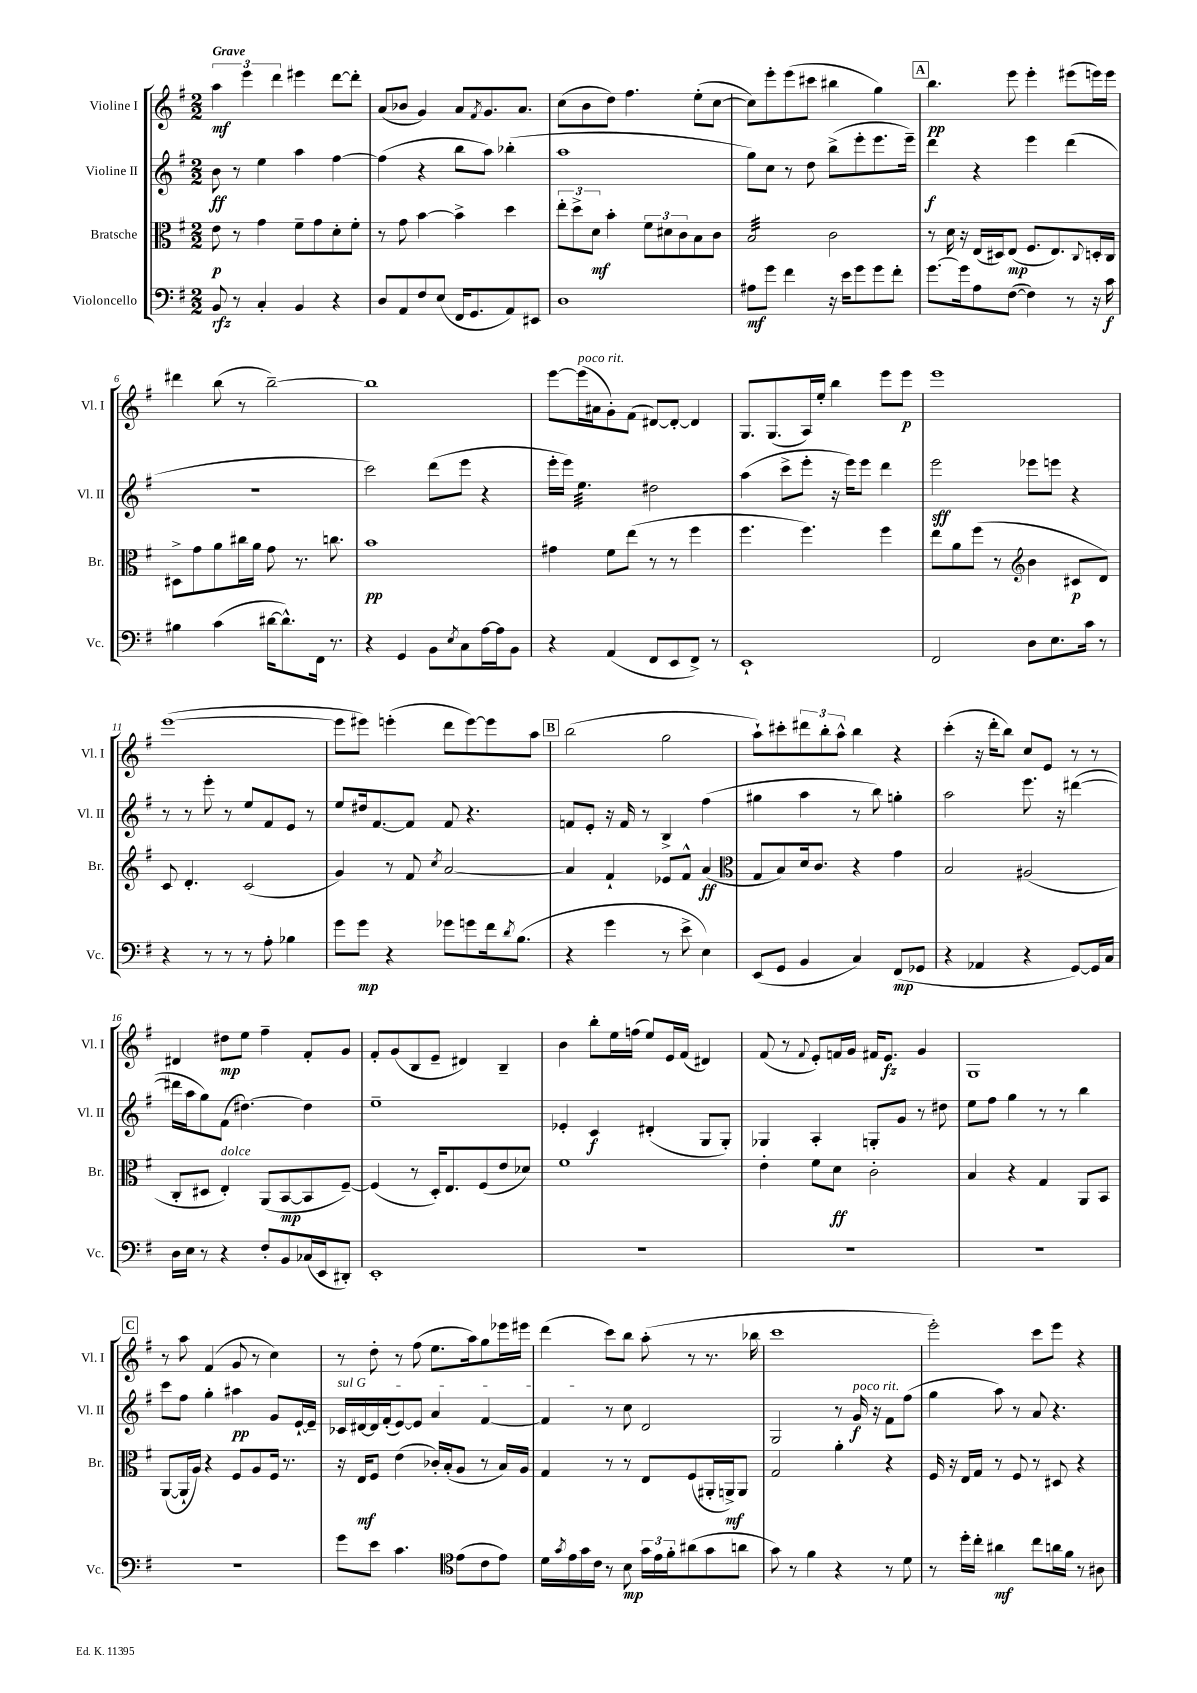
<<
\new StaffGroup <<
\new Staff = "s0" \with { instrumentName = "Violine I" shortInstrumentName = "Vl. I" } {
    \clef treble \key g \major \numericTimeSignature \time 2/2 \tempo "Grave"
    \tuplet 3/2 { a''4\mf e'''4 d'''4 } eis'''4 d'''8~ d'''8-. |
    a'8( bes'8 g'4) a'8 \acciaccatura { fis'8 } g'8. a'8. |
    c''8( b'8 d''8) fis''4. e''8-.( c''8~ |
    c''8) e'''8-. e'''8( cis'''8 bis''4 g''4) |
    \mark \markup { \box "A" } b''4.\pp e'''8 e'''4-. eis'''8( e'''16) e'''16 |
    dis'''4 b''8( r8 b''2~--) |
    b''1 |
    e'''8~ e'''16^\markup { \italic "poco rit." }( ais'16 g'8-.) fis'8( dis'8~) dis'8~-. dis'4 |
    g8. g8.( a16) e''16-. b''4 e'''8 e'''8\p |
    e'''1 |
    e'''1~( |
    e'''8 eis'''8) e'''4-.( d'''8 e'''8~) e'''8 a''8 |
    \mark \markup { \box "B" } b''2( g''2 |
    a''8-!) cis'''8-. \tuplet 3/2 { dis'''8 b''8-. a''8-^ } b''4 r4 |
    c'''4-.( r16 d'''16-. b''8) c''8 e'8 r8 r8 |
    dis'4 dis''8\mp e''8 fis''4-- fis'8-. g'8 |
    fis'8-. g'8( b8 e'8-- dis'4) b4-- |
    b'4 b''8-. e''16 f''16( e''8) e'16 fis'16( dis'4) |
    fis'8( r8 \appoggiatura { fis'8 } e'8-.) f'16 g'16 fis'16 e'8.\fz g'4 |
    g1 |
    \mark \markup { \box "C" } r8 a''8 fis'4( g'8 r8 c''4) |
    r8 d''8-. r8 fis''8( e''8. a''16) g''8 ees'''16 eis'''16 |
    d'''4( c'''8) b''8 a''8-.( r8 r8. bes''16 |
    c'''1 |
    e'''2-.) c'''8 e'''8 r4 \bar "|." |
}
\new Staff = "s1" \with { instrumentName = "Violine II" shortInstrumentName = "Vl. II" } {
    \clef treble \key g \major \numericTimeSignature \time 2/2
    b'8\ff r8 e''4 a''4 fis''4~ |
    fis''4( r4 b''8 a''8) bes''4-.( |
    a''1 |
    g''8) c''8 r8 d''8 b''8->( e'''8-. e'''8. e'''16--) |
    \mark \markup { \box "A" } d'''4\f r4 e'''4 d'''4( |
    r1 |
    c'''2) d'''8( e'''8 r4 |
    e'''16-. e'''16) e''4.:32 dis''2 |
    a''4( c'''8-> e'''8-. r16 e'''16) e'''8 d'''4 |
    e'''2\sff ees'''8 e'''8 r4 |
    r8 r8 e'''8-. r8 e''8 fis'8 e'8 r8 |
    e''8 dis''16 fis'8.~ fis'8 fis'8 r4. |
    \mark \markup { \box "B" } f'8 e'8-. r16 f'16 r8 b4-> fis''4( |
    gis''4 a''4 r8 b''8) g''4-. |
    a''2 e'''8. r16 dis'''4~( |
    dis'''16 a''16 g''8) fis'8( dis''4.~) dis''4 |
    e''1-- |
    ees'4-. c'4\f dis'4-.( g8 g8-.) |
    ges4 a4-. g8-. g'8 r8 dis''8 |
    e''8 fis''8 g''4 r8 r8 b''4 |
    \mark \markup { \box "C" } c'''8 fis''8 g''4-. ais''4\pp g'8 e'16~-! e'16-- |
    \once \override TextSpanner.bound-details.left.text = \markup { \italic "sul G" } ces'16\startTextSpan dis'16~ dis'16 fis'16-.( e'8~) e'8 a'4 fis'4~ |
    fis'4\stopTextSpan r8 c''8 d'2 |
    g2 r8 g'16\f^\markup { \italic "poco rit." } r16 fis'8 fis''8( |
    g''4 a''8) r8 a'8 r4. \bar "|." |
}
\new Staff = "s2" \with { instrumentName = "Bratsche" shortInstrumentName = "Br." } {
    \clef alto \key g \major \numericTimeSignature \time 2/2
    e'8\p r8 g'4 fis'8-- g'8 d'8-. fis'8-. |
    r8 g'8 b'4~ b'4-> d''4 |
    \tuplet 3/2 { e''8-. d''8-> d'8\mf } b'4-. \tuplet 3/2 { fis'8 dis'8 c'8 } b8 c'8 |
    b2:32 c'2 |
    \mark \markup { \box "A" } r8 d'16 r16 e16( dis16) e8\mp( fis8. e8.) \appoggiatura { c8 } d16-. c16 |
    dis8-> g'8 a'8 cis''16 a'16 g'8 r8. c''8. |
    b'1\pp |
    gis'4 fis'8 e''8( r8 r8 fis''4 |
    fis''4. fis''4.) fis''4 |
    e''8 a'8 fis''8( r8 \clef treble b'4 cis'8\p d'8) |
    c'8 d'4.-. c'2( |
    g'4) r8 fis'8 \acciaccatura { c''8 } a'2~ |
    \mark \markup { \box "B" } a'4 fis'4-! ees'8 fis'8-^ a'4\ff( |
    \clef alto g8 b8) d'16 c'8. r4 g'4 |
    b2 ais2( |
    c8-. dis8 e4-.^\markup { \italic "dolce" }) a,8( b,8~\mp b,8 fis8~--) |
    fis4( r8 d16-.) e8. fis8( e'8 des'8) |
    fis'1 |
    e'4-. fis'8 d'8\ff c'2-. |
    b4 r4 g4 a,8 b,8 |
    \mark \markup { \box "C" } a,8~( a,16-! a16) r4 fis8 a8 fis16 r8. |
    r16 e16\mf fis8 e'4( ces'16-.) b16-.( a8 r8 b16) a16 |
    g4 r8 r8 e8 fis8( ais,16-. a,16->\mf) a,8 |
    g2 a'4-. r4 |
    fis16 r16 e16 g16 r8 fis8 r8 dis8 r4 \bar "|." |
}
\new Staff = "s3" \with { instrumentName = "Violoncello" shortInstrumentName = "Vc." } {
    \clef bass \key g \major \numericTimeSignature \time 2/2
    b,8\rfz r8 c4-. b,4 r4 |
    d8 a,8 fis8 e8( fis,16 g,8. a,8) eis,8 |
    d1 |
    ais8\mf g'8 fis'4 r16 e'16 g'8 g'8 fis'8-. |
    \mark \markup { \box "A" } g'8.~ g'16 a8 fis8~( fis4) r8 r16 c'16\f |
    bis4 c'4( dis'16~ dis'8.-^) fis,16 r8. |
    r4 g,4 b,8 \acciaccatura { e8 } c8 a16~ a16 b,8 |
    r4 a,4( fis,8 e,8 fis,8->) r8 |
    e,1-! |
    fis,2 d8 e8. c'16 r8 |
    r4 r8 r8 r8 a8-. bes4 |
    g'8 g'8\mp r4 ges'8 g'8 fis'16 \acciaccatura { d'8 } b8.( |
    \mark \markup { \box "B" } r4 g'4 r8 e'8-> e4) |
    e,8( g,8 b,4 c4) fis,8\mp( ges,8 |
    r4 aes,4 r4 g,8~) g,16 c16 |
    d16 e16 r8 r4 fis8-. b,8 ces16( e,16 dis,8-.) |
    e,1-. |
    R1 |
    R1 |
    R1 |
    \mark \markup { \box "C" } R1 |
    g'8 e'8 c'4. \clef tenor e'8( c'8 e'8) |
    d'16 \acciaccatura { g'8 } e'16 g'16 c'16 r8 b8\mp \tuplet 3/2 { g'16 e'16 fis'16-. } ais'8( g'8 a'8 |
    g'8) r8 fis'4 r4 r8 d'8 |
    r8 d''16-. c''16-. ais'4\mf c''8 a'16 fis'16 r8 ais8 \bar "|." |
}
>>
>>
